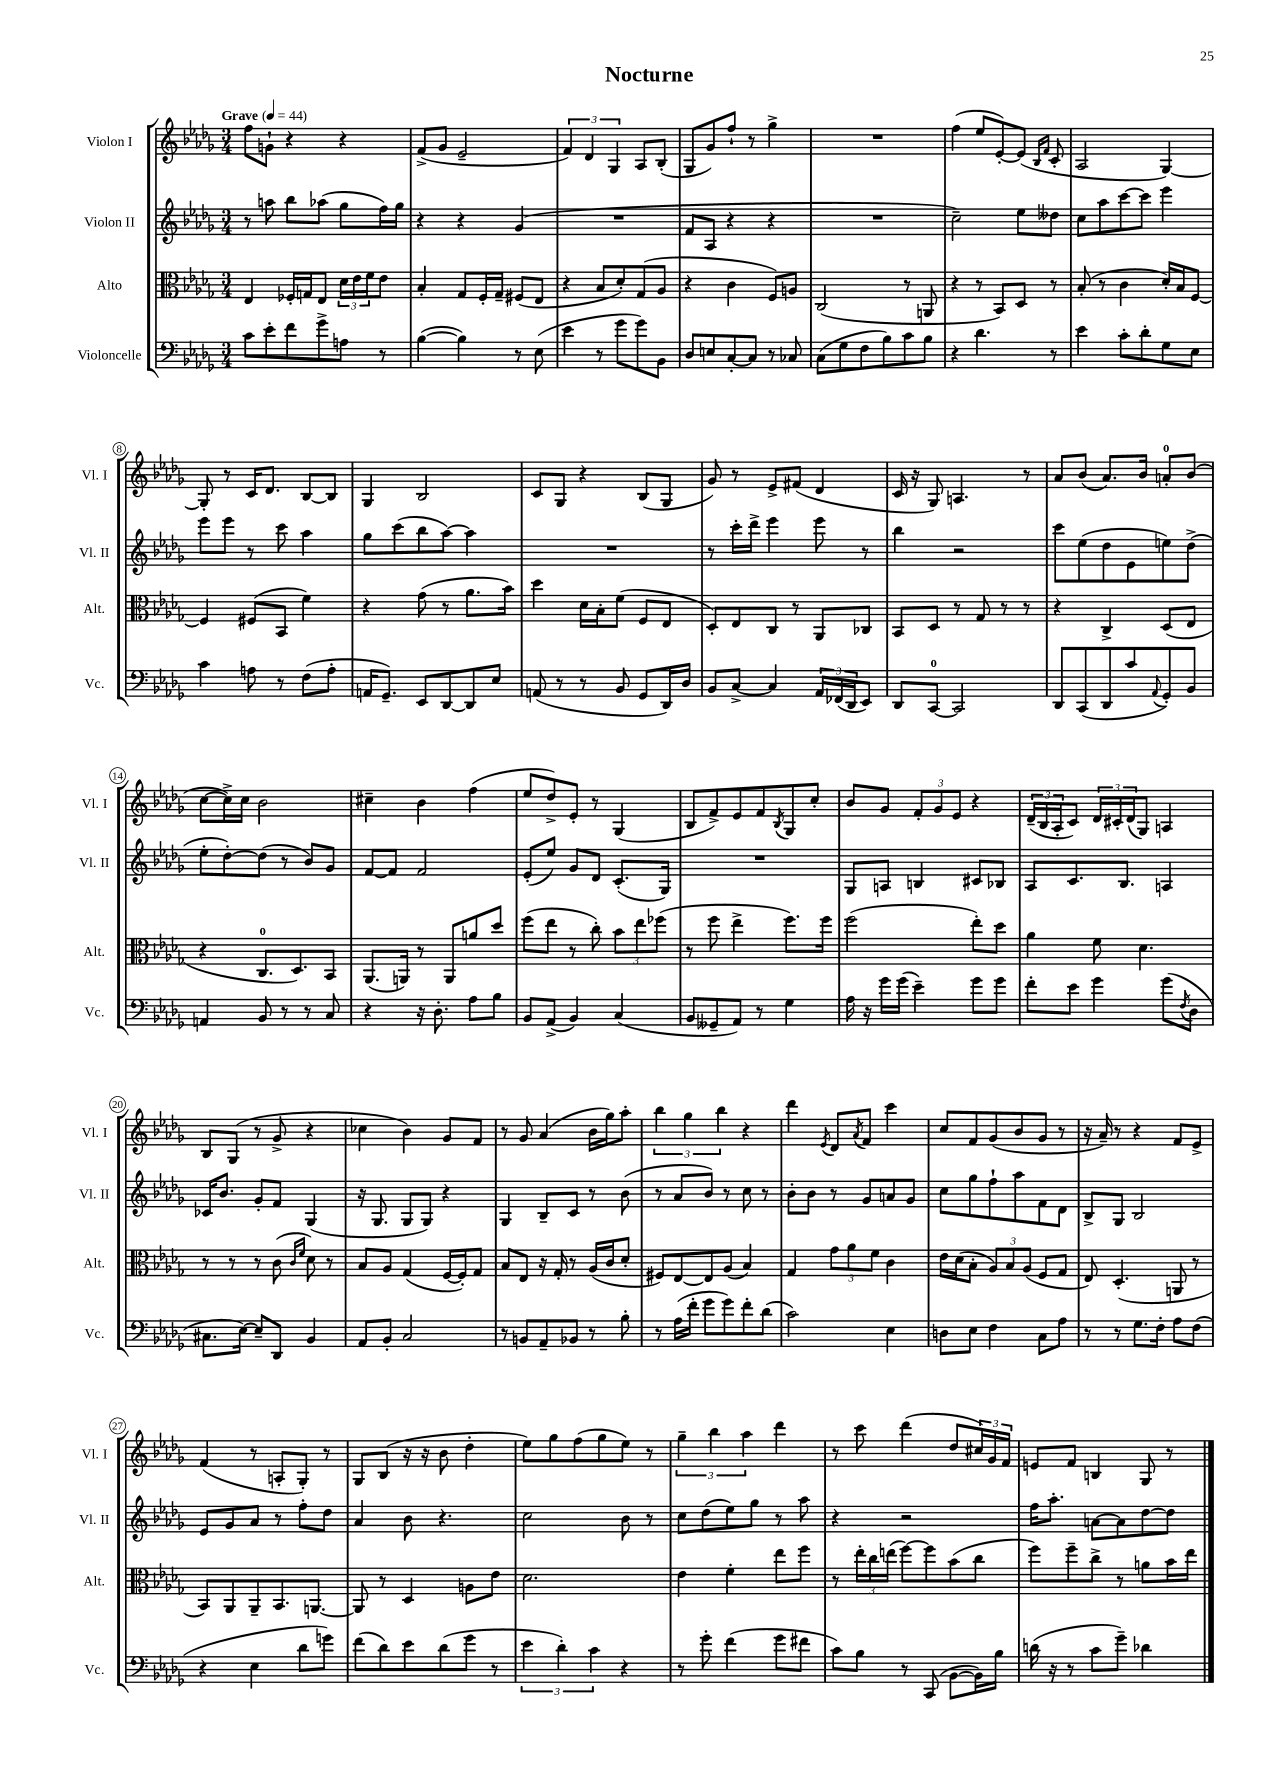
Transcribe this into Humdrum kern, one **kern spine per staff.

**kern	**kern	**kern	**kern
*staff4	*staff3	*staff2	*staff1
*clefF4	*clefC3	*clefG2	*clefG2
*k[b-e-a-d-g-]	*k[b-e-a-d-g-]	*k[b-e-a-d-g-]	*k[b-e-a-d-g-]
*M3/4	*M3/4	*M3/4	*M3/4
*MM44	*MM44	*MM44	*MM44
8c	4E-	8r	8ff
8e-'	.	8aa	8g`
8f	16F-'	8bb-	4r
.	16G	.	.
8g-^	8E-	(8aa-	.
8A	24d-	8gg-	4r
.	24e-	.	.
.	24f	.	.
8r	8e-	16ff)	.
.	.	16gg-	.
=	=	=	=
([4B-	4B-'	4r	(8f^
.	.	.	8g-
4B-])	8G-	4r	2e-~
.	16F'	.	.
.	16G-~	.	.
8r	(8F#	(4g-	.
(8E-	8E-	.	.
=	=	=	=
4e-	4r	2.r	6f)
.	.	.	6d-
8r	8B-	.	.
.	.	.	6G-
8g-	8d-')	.	.
8g-)	(8G-	.	8A-
8BB-	8A-	.	(8B-'
=	=	=	=
8D-	4r	8f	8G-
8E	.	8A-	8g-)
[8C'	4c	4r	8ff`
8C]	.	.	8r
8r	8F)	4r	4gg-^
8C-	8A	.	.
=	=	=	=
(8C	(2C	2.r	2.r
8G-	.	.	.
8F	.	.	.
8B-)	.	.	.
8c	8r	.	.
8B-	8AA	.	.
=	=	=	=
4r	4r	2cc~)	(4ff
4.d-	8r	.	8ee-
.	8BB-)	.	[8e-')
.	8D-	8ee-	(8e-]
.	.	.	16qqB-
.	.	.	16qqf
8r	8r	8dd--	8c'
=	=	=	=
4e-	(8B-'	8cc	2A-
.	8r	8aa-	.
8c'	4c	[8ccc	.
8d-'	.	8ccc]	.
8G-	16d-')	4eee-	[4G-)
.	16B-	.	.
8E-	[8F	.	.
=	=	=	=
4c	4F]	8eee-	8G-']
.	.	8eee-	8r
8A	(8F#	8r	16c
.	.	.	8.d-
8r	8BB-	8ccc	.
(8F	4f)	4aa-	[8B-
8A'	.	.	8B-]
=	=	=	=
16AA	4r	8gg-	4G-
8.GG-~)	.	.	.
.	.	(8ccc	.
8EE-	(8g-	8bb-	2B-
[8DD-	8r	[8aa-)	.
8DD-]	8.a-	4aa-]	.
8E-	.	.	.
.	16b-)	.	.
=	=	=	=
(8AA	4dd-	2.r	8c
8r	.	.	8G-
8r	16d-	.	4r
.	16B-'	.	.
8BB-	(8f	.	.
8GG-	8F	.	(8B-
16DD-)	8E-	.	8G-
16D-	.	.	.
=	=	=	=
8BB-	8D-')	8r	8g-)
[8C^	8E-	16ccc'	8r
.	.	16ddd-^	.
4C]	8C	4eee-	8e-^
.	8r	.	(8f#
24AA-	8AA-	8eee-	4d-
(24FF-	.	.	.
24DD-	.	.	.
8EE-)	8C-	8r	.
=	=	=	=
8DD-	8BB-	4bb-	16c
.	.	.	16r
[8CC	8D-	.	8G-)
2CC]	8r	2r	4.A
.	8G-	.	.
.	8r	.	.
.	8r	.	8r
=	=	=	=
8DD-	4r	8ccc	8a-
(8CC	.	(8ee-	(8b-
8DD-	4C^	8dd-	8.a-)
8c	.	8e-	.
.	.	.	16b-
8qqAA-	.	.	.
8GG-')	(8D-	8ee)	8a'
8BB-	8E-	(8dd-^	(8b-
=	=	=	=
4AA	4r	8ee-'	[8cc
.	.	[8dd-')	16cc^])
.	.	.	16cc
8BB-	8.C	(8dd-]	2b-
8r	.	8r	.
.	8.D-)	.	.
8r	.	8b-)	.
8C	8BB-	8g-	.
=	=	=	=
4r	(8.AA-	[8f	4cc#~
.	.	8f]	.
.	16AA)	.	.
16r	8r	2f	4b-
8.D-'	.	.	.
.	8AA	.	.
8A-	8a	.	(4ff
8B-	8dd-	.	.
=	=	=	=
8BB-	(8ff	(8e-'	8ee-
(8AA-^	8ee-	8ee-)	8dd-^)
4BB-)	8r	8g-	8e-'
.	8cc')	8d-	8r
(4C	12b-	(8.c'	(4G-
.	12ee-	.	.
.	(12ff-	.	.
.	.	16G-)	.
=	=	=	=
8BB-	8r	2.r	8B-
8GG--~	8ff	.	8f^)
8AA-)	4ee-^	.	8e-
8r	.	.	8f
.	.	.	8qB-
4G-	8.ff)	.	8G-
.	.	.	8cc'
.	16ff	.	.
=	=	=	=
16A-	(2ff	8G-	8b-
16r	.	.	.
16g-	.	8A	8g-
(16g-	.	.	.
4e-~)	.	4B	12f'
.	.	.	12g-
.	.	.	12e-
8g-	8ee-')	8c#	4r
8g-	8dd-	8B-	.
=	=	=	=
8f'	4a-	8A-	(24d-~
.	.	.	24B-
.	.	.	24A-'
8e-	.	8.c	8c)
4g-	8f	.	24d-
.	.	.	24c#'
.	.	8.B-	.
.	.	.	(24d-
.	4.d-	.	8G-)
(8g-	.	4A	4A
8qF	.	.	.
8D-	.	.	.
=	=	=	=
8.C#	8r	16c-	8B-
.	.	8.b-	.
.	8r	.	(8G-
[16E-)	.	.	.
8E-~]	8r	8g-'	8r
8DD-	(8c	8f	8g-^
.	16qqc	.	.
.	16qqf	.	.
4BB-	8d-)	(4G-	4r
.	8r	.	.
=	=	=	=
8AA-	8B-	16r	4cc-
.	.	8.G-	.
8BB-'	8A-	.	.
2C	(4G-	8G-	4b-)
.	.	8G-)	.
.	[16F	4r	8g-
.	16F'])	.	.
.	8G-	.	8f
=	=	=	=
8r	8B-	4G-	8r
8BB	8E-	.	8g-
8AA-~	16r	8B-~	(4a-
.	16G-'	.	.
8BB-	8r	8c	.
8r	(16A-	8r	16b-
.	16c	.	16gg-)
8B-'	8d-'	(8b-	8aa-'
=	=	=	=
8r	8F#)	8r	6bb-
(16A-	[8E-	8a-	.
.	.	.	6gg-
16f'	.	.	.
8g-	8E-]	8b-)	.
.	.	.	6bb-
8g-)	(8A-	8r	.
8f'	4B-)	8cc	4r
(8d-	.	8r	.
=	=	=	=
2c)	4G-	8b-'	4ddd-
.	.	8b-	.
.	.	.	8qe-
.	12g-	8r	8d-
.	12a-	.	.
.	.	.	8qa-
.	.	8g-	8f
.	12f	.	.
4E-	4c	8a	4ccc
.	.	8g-	.
=	=	=	=
8D	16e-	8cc	8cc
.	(16d-	.	.
8E-	8B-'	8gg-	8f
4F	12A-)	8ff`	(8g-
.	12B-	.	.
.	.	8aa-	8b-
.	(12A-	.	.
8C	8F	8f	8g-
8A-	8G-	8d-	8r
=	=	=	=
8r	8E-)	8B-^	16r
.	.	.	16a-~)
8r	(4.D-'	8G-	8r
8.G-	.	2B-	4r
16F'	.	.	.
8A-	8AA	.	8f
(8F	8r	.	8e-^
=	=	=	=
4r	8BB-)	8e-	(4f
.	8AA-	8g-	.
4E-	8AA-~	8a-	8r
.	8.BB-	8r	8A'
8d-	.	8ff'	8G-')
.	[8.AA	.	.
8g)	.	8dd-	8r
=	=	=	=
(8f	8AA]	4a-	8G-
8d-)	8r	.	(8B-
8e-	4D-	8b-	16r
.	.	.	16r
(8d-	.	4.r	8b-
8g-	8A	.	4dd-'
8r	8e-	.	.
=	=	=	=
6e-	2.d-	2cc	8ee-)
.	.	.	8gg-
6d-')	.	.	.
.	.	.	(8ff
6c	.	.	.
.	.	.	8gg-
4r	.	8b-	8ee-)
.	.	8r	8r
=	=	=	=
8r	4e-	8cc	6gg-~
8g-'	.	(8dd-	.
.	.	.	6bb-
(4f	4f'	8ee-)	.
.	.	.	6aa-
.	.	8gg-	.
8g-	8ee-	8r	4ddd-
8f#	8ff	8aa-	.
=	=	=	=
8c)	8r	4r	8r
8B-	24ee-'	.	8ccc
.	24cc	.	.
.	(24ee	.	.
8r	[8ff)	2r	(4ddd-
(8CC	8ff]	.	.
[8BB-	(8b-	.	8dd-
16BB-])	8cc	.	24cc#)
.	.	.	24g-
16B-	.	.	.
.	.	.	24f
=	=	=	=
(16d	8ff)	16ff	8e
16r	.	8.aa-'	.
8r	8ff~	.	8f
8c	8cc^	[8a	4B
8g-~)	8r	8a]	.
4d-	8a	[8dd-	8G-
.	16b-	8dd-]	8r
.	16ee-	.	.
==	==	==	==
*-	*-	*-	*-
